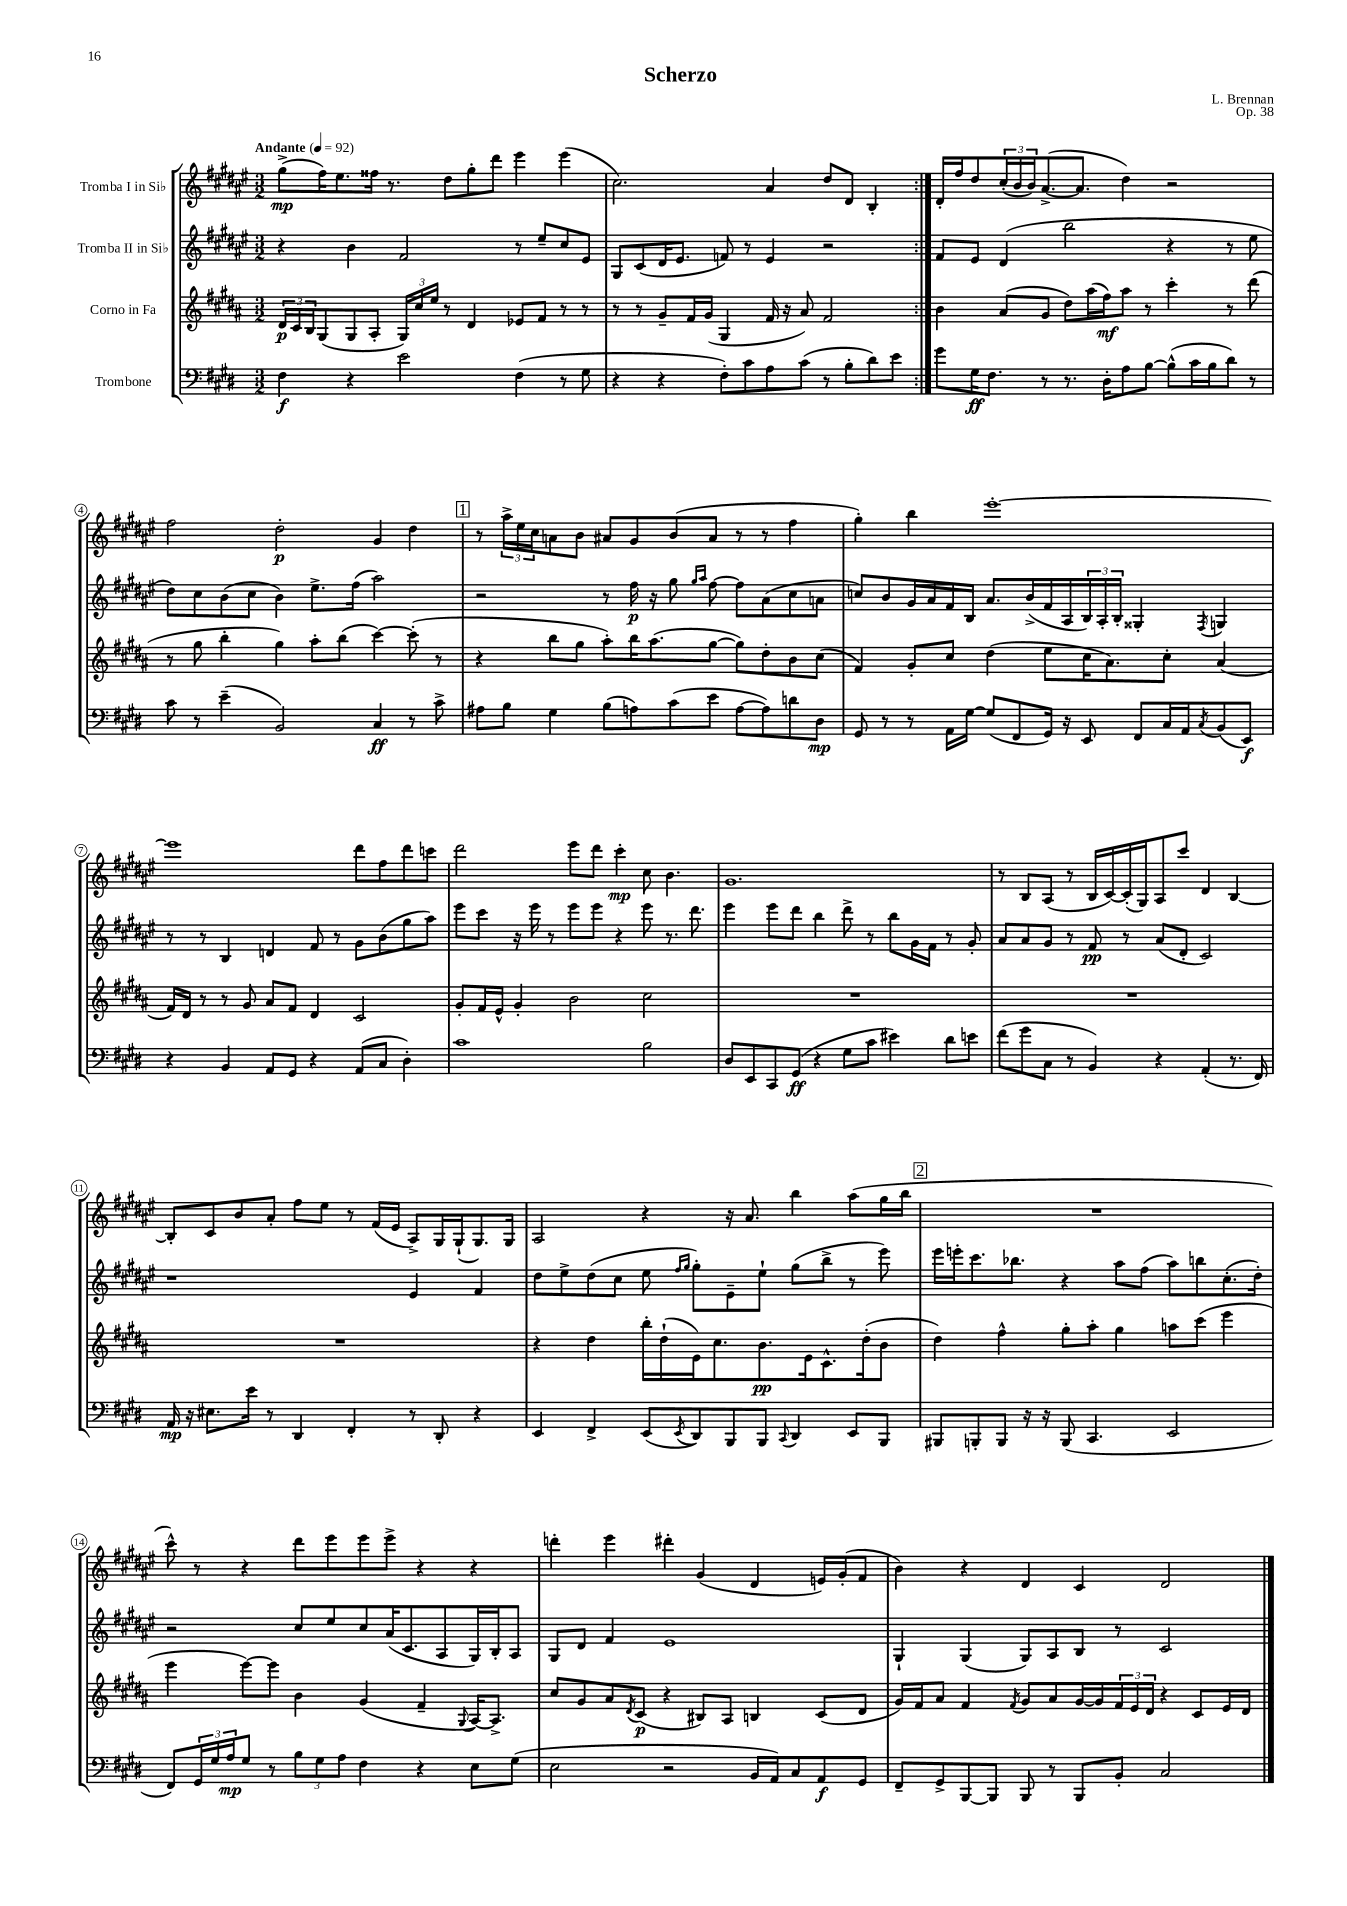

**kern	**kern	**kern	**kern
*staff4	*staff3	*staff2	*staff1
*clefF4	*clefG2	*clefG2	*clefG2
*k[f#c#g#d#]	*k[f#c#g#d#a#]	*k[f#c#g#d#a#e#]	*k[f#c#g#d#a#e#]
*M3/2	*M3/2	*M3/2	*M3/2
*MM92	*MM92	*MM92	*MM92
4F#	24d#	4r	(8gg#^
.	24c#	.	.
.	24B	.	.
.	(8G#	.	16ff#)
.	.	.	8.ee#
4r	8G#	4b	.
.	8A#'	.	16ff##
.	.	.	8.r
2e	24G#)	2f#	.
.	24cc#	.	.
.	24ee	.	.
.	8r	.	8dd#
.	4d#	.	8gg#'
.	.	.	8ddd#
(4F#	8e-	8r	4eee#
.	8f#	8ee#~	.
8r	8r	8cc#	(4eee#
8G#	8r	8e#	.
=	=	=	=
4r	8r	8G#	2.cc#)
.	8r	(8c#	.
4r	8g#~	16d#	.
.	.	8.e#	.
.	16f#	.	.
.	(16g#	.	.
8F#')	4G#	8f)	.
8c#	.	8r	.
8A	16f#	4e#	4a#
.	16r	.	.
(8c#	8a#)	.	.
8r	2f#	2r	8dd#
8B'	.	.	8d#
8d#)	.	.	4B'
8e	.	.	.
=:|!	=:|!	=:|!	=:|!
8g#	4b	8f#	16d#'
.	.	.	16ff#
16G#	.	8e#	8dd#
8.F#	.	.	.
.	(8a#	(4d#	(24cc#'
.	.	.	24b
.	.	.	24b)
8r	8g#	.	([8.a#^
8.r	8dd#)	2bb	.
.	.	.	8.a#]
.	(16aa#	.	.
16D#'	16ff#)	.	.
8A	8aa#	.	4dd#)
[8B	8r	.	.
(8B^^]	4ccc#'	4r	2r
16c#	.	.	.
16B	.	.	.
8d#)	8r	8r	.
8r	(8ddd#	8ee#	.
=	=	=	=
8c#	8r	8dd#)	2ff#
8r	8gg#	8cc#	.
(4e~	4bb'	(8b	.
.	.	8cc#	.
2BB)	4gg#)	4b)	2dd#'
.	8aa#'	8.ee#^	.
.	(8bb	.	.
.	.	(16ff#	.
4C#	[4ccc#)	2aa#)	4g#
8r	(8ccc#']	.	4dd#
8c#^	8r	.	.
=	=	=	=
8A#	4r	2r	8r
8B	.	.	24aa#^
.	.	.	24ee#
.	.	.	24cc#
4G#	8bb	.	8a
.	8gg#	.	8b
(8B	8aa#')	8r	8a#
8A)	16bb	16ff#	8g#
.	(8.aa#	16r	.
(8c#	.	8gg#	(8b
.	.	16qqgg#	.
.	.	16qqaa#	.
8e	[8gg#	[8ff#	8a#
[8A	8gg#])	8ff#]	8r
8A])	8dd#'	(8a#	8r
8d	8b	8cc#	4ff#
8D#	(8cc#	8a	.
=	=	=	=
8GG#	4f#)	8cc)	4gg#')
8r	.	8b	.
8r	8g#'	16g#	4bb
.	.	16a#	.
16AA	8cc#	16f#	.
[16G#	.	16B	.
(8G#]	(4dd#	8.a#	[1eee#'
8FF#	.	.	.
.	.	(16b^	.
16GG#)	8ee	16f#	.
16r	.	16A#	.
8EE	16cc#	24B)	.
.	.	24A#'	.
.	8.a#)	.	.
.	.	24B'	.
8FF#	.	4G##'	.
16C#	8cc#'	.	.
16AA	.	.	.
8qC#	.	8qF#	.
(8BB	(4a#	4G	.
8EE)	.	.	.
=	=	=	=
4r	16f#)	8r	1eee#]
.	16d#	.	.
.	8r	8r	.
4BB	8r	4B	.
.	8g#	.	.
8AA	8a#	4d	.
8GG#	8f#	.	.
4r	4d#	8f#	.
.	.	8r	.
(8AA	2c#	8g#	8ddd#
8C#	.	(8b	8ff#
4D#')	.	8gg#	8ddd#
.	.	8aa#)	8ccc
=	=	=	=
1c#	8g#'	8eee#	2ddd#
.	16f#	8ccc#	.
.	16e^^	.	.
.	4g#'	16r	.
.	.	16eee#	.
.	.	8r	.
.	2b	8eee#	8eee#
.	.	8eee#	8ddd#
.	.	4r	4ccc#'
2B	2cc#	8eee#	8cc#
.	.	8.r	4.b
.	.	8.ddd#	.
=	=	=	=
8D#	1.r	4eee#	1.g#
8EE	.	.	.
8CC#	.	8eee#	.
(8GG#	.	8ddd#	.
4r	.	4bb	.
8G#	.	8ddd#^	.
8c#	.	8r	.
4e#)	.	8bb	.
.	.	16g#	.
.	.	16f#	.
8d#	.	8r	.
8e	.	8g#'	.
=	=	=	=
(8f#	1.r	8a#	8r
8g#	.	8a#	8B
8C#	.	8g#	(8A#
8r	.	8r	8r
4BB)	.	8f#	16B
.	.	.	[16c#)
.	.	8r	(16c#']
.	.	.	16G#)
4r	.	(8a#	8A#
.	.	8d#'	8ccc#
(4AA'	.	2c#)	4d#
8.r	.	.	[4B
16FF#)	.	.	.
=	=	=	=
16AA	1.r	1r	8B']
16r	.	.	.
8.E#	.	.	8c#
.	.	.	8b
16e	.	.	.
8r	.	.	8a#'
4DD#	.	.	8ff#
.	.	.	8ee#
4FF#'	.	.	8r
.	.	.	(16f#
.	.	.	16e#
8r	.	4e#	8A#^)
8DD#'	.	.	16G#
.	.	.	(16G#`
4r	.	4f#	8.G#)
.	.	.	16G#
=	=	=	=
4EE	4r	8dd#	2A#
.	.	8ee#^	.
4FF#^	4dd#	(8dd#	.
.	.	8cc#	.
(8EE	16bb'	8ee#	4r
.	(16dd#`	.	.
.	.	16qqff#	.
8qEE	.	16qqgg#	.
8DD#)	16e)	8gg#')	.
.	8.cc#	.	.
8BBB	.	8e#~	16r
.	.	.	8.a#
8BBB	8.b	8ee#`	.
8qqCC#	.	.	.
4DD#	.	(8gg#	4bb
.	16e	.	.
.	8.c#^^	8bb^	.
8EE	.	8r	(8aa#
.	(16dd#'	.	.
8BBB	8b	8eee#)	16gg#
.	.	.	16bb
=	=	=	=
8BBB#	4dd#)	16eee#	1.r
.	.	16eee'	.
8BBB'	.	8.ccc#	.
8BBB	4ff#^^	.	.
.	.	8.bb-	.
16r	.	.	.
16r	.	.	.
(8BBB	8gg#'	4r	.
4.CC#	8aa#'	.	.
.	4gg#	8aa#	.
.	.	(8ff#	.
2EE	8aa	8aa#)	.
.	(8ccc#	8bb	.
.	4eee	(8.cc#'	.
.	.	16dd#')	.
=	=	=	=
8FF#)	4eee	2r	8ccc#^^)
24GG#	.	.	8r
24G#	.	.	.
24A	.	.	.
8G#	[8eee)	.	4r
8r	8eee]	.	.
12B	4b	8cc#	8ddd#
12G#	.	.	.
.	.	8ee#	8eee#
12A	.	.	.
4F#	(4g#	8cc#	8eee#
.	.	(16a#	8eee#^
.	.	8.c#	.
4r	4f#~	.	4r
.	.	8A#	.
.	8qqG#	.	.
8E	[16A#)	16G#)	4r
.	8.A#^]	16B'	.
(8G#	.	8A#	.
=	=	=	=
2E	8cc#	8G#	4ddd'
.	8g#	8d#	.
.	8a#	4f#	4eee#
.	8qd#	.	.
.	(8c#	.	.
2r	4r	1e#	4ddd#'
.	8B#)	.	(4g#
.	8A#	.	.
16BB	4B	.	4d#
16AA)	.	.	.
8C#	.	.	.
8AA	(8c#	.	16e)
.	.	.	(16g#'
8GG#	8d#	.	8f#
=	=	=	=
8FF#~	16g#)	4G#`	4b)
.	16f#	.	.
8GG#^	8a#	.	.
[8BBB	4f#	(4G#	4r
8BBB]	.	.	.
.	8qf#	.	.
8BBB	8g#	8G#)	4d#
8r	8a#	8A#	.
8BBB	[16g#	8B	4c#
.	16g#]	.	.
8BB'	24f#	8r	.
.	24e	.	.
.	24d#	.	.
2C#	4r	2c#	2d#
.	8c#	.	.
.	16e	.	.
.	16d#	.	.
==	==	==	==
*-	*-	*-	*-
